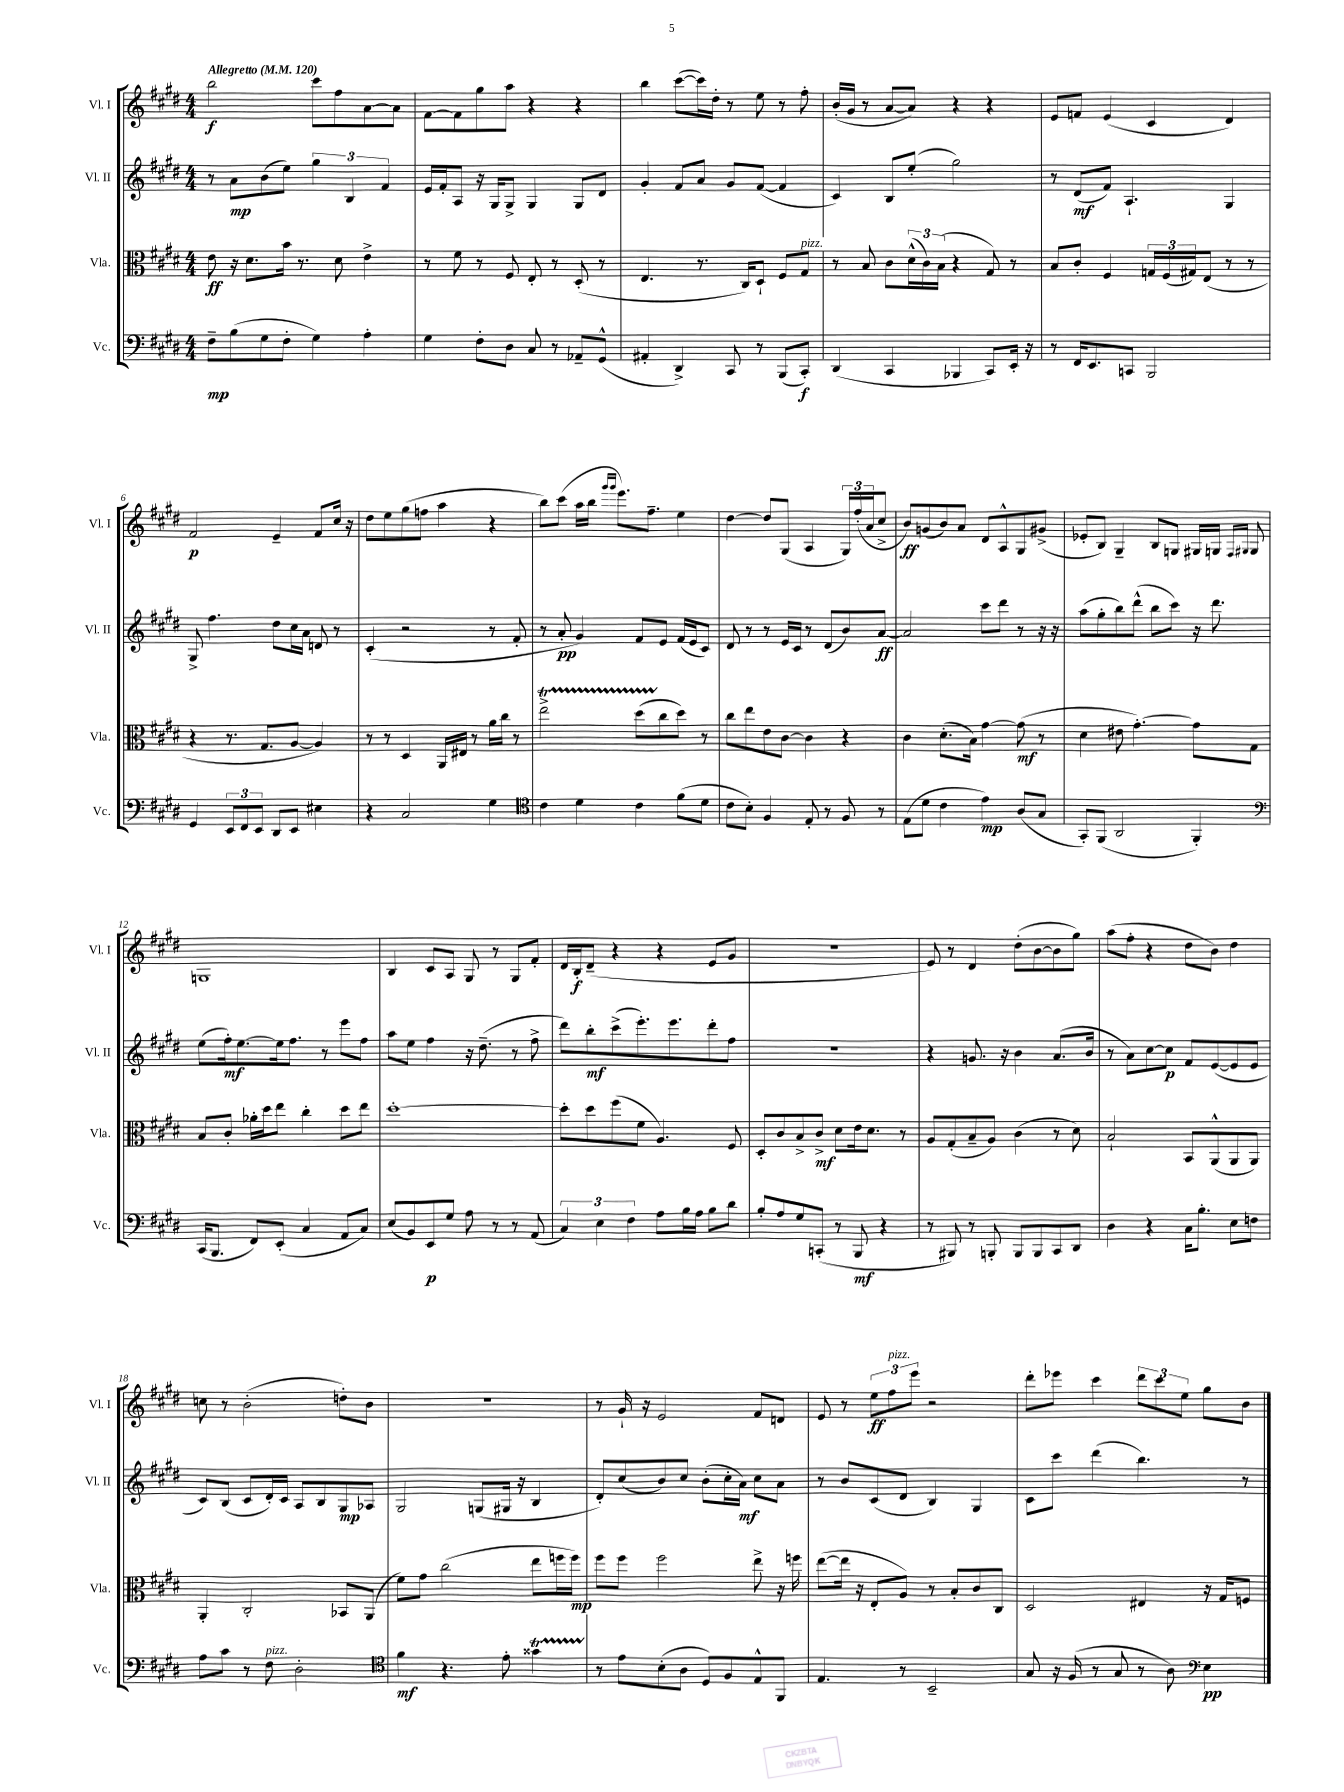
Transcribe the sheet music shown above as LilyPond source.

<<
\new StaffGroup <<
\new Staff = "s0" \with { instrumentName = "Vl. I" shortInstrumentName = "Vl. I" } {
    \clef treble \key e \major \numericTimeSignature \time 4/4 \tempo "Allegretto" 4 = 120
    b''2\f cis'''8 fis''8 a'8~ a'8 |
    fis'8~ fis'8 gis''8 a''8 r4 r4 |
    b''4 cis'''8~( cis'''16) dis''16-. r8 e''8 r8 fis''8-. |
    b'16-.( gis'16 r8 a'8~ a'8) r4 r4 |
    e'8 f'8 e'4( cis'4 dis'4) |
    fis'2\p e'4-- fis'8 cis''16 r16 |
    dis''8 e''8 gis''8( f''8 a''4 r4 |
    b''8) cis'''8( a''16 b''16 \grace { gis'''16 gis'''16 } e'''8.) fis''8.-- e''4 |
    dis''4~ dis''8 gis8( a4 \tuplet 3/2 { gis16) fis''16-.( a'16 } cis''8-> |
    b'8\ff) g'8( b'8) a'8 dis'8 a8-^ gis8 gis'8->( |
    ees'8-. b8) gis4-- b8 g8 gis16 g16 \grace { fis16 gis16 } gis8 |
    g1 |
    b4 cis'8 a8 gis8 r8 gis8 fis'8-. |
    dis'16 b16-.\f dis'8--( r4 r4 e'8 gis'8 |
    R1 |
    e'8) r8 dis'4 dis''8-.( b'8~ b'8 gis''8) |
    a''8( fis''8-. r4 dis''8 b'8) dis''4 |
    c''8 r8 b'2-.( d''8-.) b'8 |
    R1 |
    r8 gis'16-! r16 e'2 fis'8 d'8 |
    e'8 r8 \tuplet 3/2 { e''8\ff fis''8^\markup { \italic "pizz." } e'''8 } r2 |
    dis'''8-. ees'''8 cis'''4 \tuplet 3/2 { dis'''8 cis'''8 e''8 } gis''8 b'8 \bar "|." |
}
\new Staff = "s1" \with { instrumentName = "Vl. II" shortInstrumentName = "Vl. II" } {
    \clef treble \key e \major \numericTimeSignature \time 4/4
    r8 a'8\mp b'8( e''8) \tuplet 3/2 { gis''4 b4 fis'4 } |
    e'16 fis'16-. a8 r16 gis16 gis8-> gis4 gis8 dis'8 |
    gis'4-. fis'8 a'8 gis'8 fis'8~( fis'4 |
    cis'4) b8 e''8-.( gis''2) |
    r8 dis'8\mf( fis'8) a4.-! gis4 |
    gis8-> fis''4. dis''8 cis''16 a'16 d'8 r8 |
    cis'4-.( r2 r8 fis'8-. |
    r8 a'8-.\pp gis'4) fis'8 e'8 fis'16( e'16 cis'8) |
    dis'8 r8 r8 e'16 cis'16 r8 dis'8( b'8) a'8~\ff |
    a'2 cis'''8 dis'''8 r8 r16 r16 |
    a''8( gis''8-. b''8) dis'''8-^( b''8 cis'''8) r16 dis'''8. |
    e''8( fis''16-.\mf) e''8.~ e''16 fis''8. r8 e'''8 fis''8 |
    a''8 e''8 fis''4 r16 dis''8.--( r8 fis''8-> |
    dis'''8) b''8-.\mf cis'''8->( e'''8.-.) e'''8. dis'''8-. fis''8 |
    r1 |
    r4 g'8. r16 b'4 a'8.( b'16 |
    r8 a'8) cis''8~ cis''8\p fis'8 e'8~( e'8 e'8 |
    cis'8) b8( cis'8 dis'16-.) cis'16 a8 b8 gis8\mp aes8 |
    gis2 g8( gis16 r16 b4 |
    dis'8-.) cis''8( b'8) cis''8 b'8-.( cis''16-. a'16\mf) cis''8 a'8 |
    r8 b'8 cis'8( dis'8 b4) gis4 |
    cis'8 cis'''8 dis'''4( b''4.) r8 \bar "|." |
}
\new Staff = "s2" \with { instrumentName = "Vla." shortInstrumentName = "Vla." } {
    \clef alto \key e \major \numericTimeSignature \time 4/4
    e'8\ff r16 dis'8. b'16 r8. dis'8 e'4-> |
    r8 fis'8 r8 fis8 e8-. r8 dis8-.( r8 |
    e4. r8. cis16) dis8-! fis8 gis8^\markup { \italic "pizz." } |
    r8 b8 cis'8 \tuplet 3/2 { dis'16-^( cis'16) b16( } r4 gis8) r8 |
    b8 cis'8-. fis4 \tuplet 3/2 { g16 fis16( gis16) } e8( r8 r8 |
    r4 r8. gis8. a8~ a4) |
    r8 r8 dis4 a,16 eis16 r8 a'16 cis''16 r8 |
    e''2->\startTrillSpan dis''8( cis''8\stopTrillSpan dis''8) r8 |
    cis''8 e''8 e'8 cis'8~ cis'4 r4 |
    cis'4 dis'8.-.( b16) gis'4~ gis'8\mf( r8 |
    dis'4 eis'8 gis'4.~-.) gis'8 gis8 |
    b8 cis'8-. aes'16-. dis''16 e''8 cis''4-. dis''8 e''8 |
    dis''1~-. |
    dis''8-. dis''8 fis''8( fis'8 a4.) fis8 |
    dis8-. cis'8 b8-> cis'8->\mf dis'8 e'16 dis'8. r8 |
    a8 gis8-.( b8-- a8) cis'4( r8 dis'8) |
    b2-! b,8 a,8-^( a,8 a,8) |
    a,4-. cis2-. bes,8 a,8( |
    fis'8) gis'8 cis''2( e''8 f''16 f''16\mp) |
    fis''8 fis''8 fis''2 e''8-> r16 f''16 |
    e''8~( e''16 r16 e8-. a8) r8 b8-. cis'8 cis8 |
    dis2 eis4 r16 gis16 f8 \bar "|." |
}
\new Staff = "s3" \with { instrumentName = "Vc." shortInstrumentName = "Vc." } {
    \clef bass \key e \major \numericTimeSignature \time 4/4
    fis8--\mp b8( gis8 fis8-. gis4) a4-. |
    gis4 fis8-. dis8 cis8 r8 aes,8-- gis,8-^( |
    ais,4-. dis,4->) cis,8 r8 b,,8( cis,8-.\f) |
    dis,4( cis,4 bes,,4 cis,8) e,16-. r16 |
    r8 fis,16 e,8. c,8 b,,2 |
    gis,4 \tuplet 3/2 { e,8 fis,8 e,8 } dis,8 e,8 eis4 |
    r4 cis2 gis4 |
    \clef tenor cis'4 dis'4 cis'4 fis'8( dis'8 |
    cis'8 b8-.) fis4 e8-. r8 fis8 r8 |
    e8( dis'8 cis'4 e'4\mp) a8( gis8 |
    gis,8-.) fis,8( a,2 fis,4-.) |
    \clef bass cis,16( b,,8. fis,8) e,8-.( cis4 a,8 cis8) |
    e8( b,8) e,8\p gis8 a8 r8 r8 a,8( |
    \tuplet 3/2 { cis4) e4 fis4 } a8 b16 a16 b8 dis'8 |
    b8-. a8 gis8 c,8-.( r8 b,,8\mf r4 |
    r8 bis,,8) r8 b,,8-. b,,8 b,,8 cis,8 dis,8 |
    dis4 r4 cis16 b8.-. e8 f8 |
    a8 cis'8 r8 fis8^\markup { \italic "pizz." } dis2-. |
    \clef tenor fis'4\mf r4. e'8-. gisis'4\startTrillSpan |
    r8\stopTrillSpan e'8 b8-.( a8 dis8) fis8 e8-^ fis,8 |
    e4. r8 b,2-- |
    gis8 r16 fis16( r8 gis8 r8 a8) \clef bass e4\pp \bar "|." |
}
>>
>>
